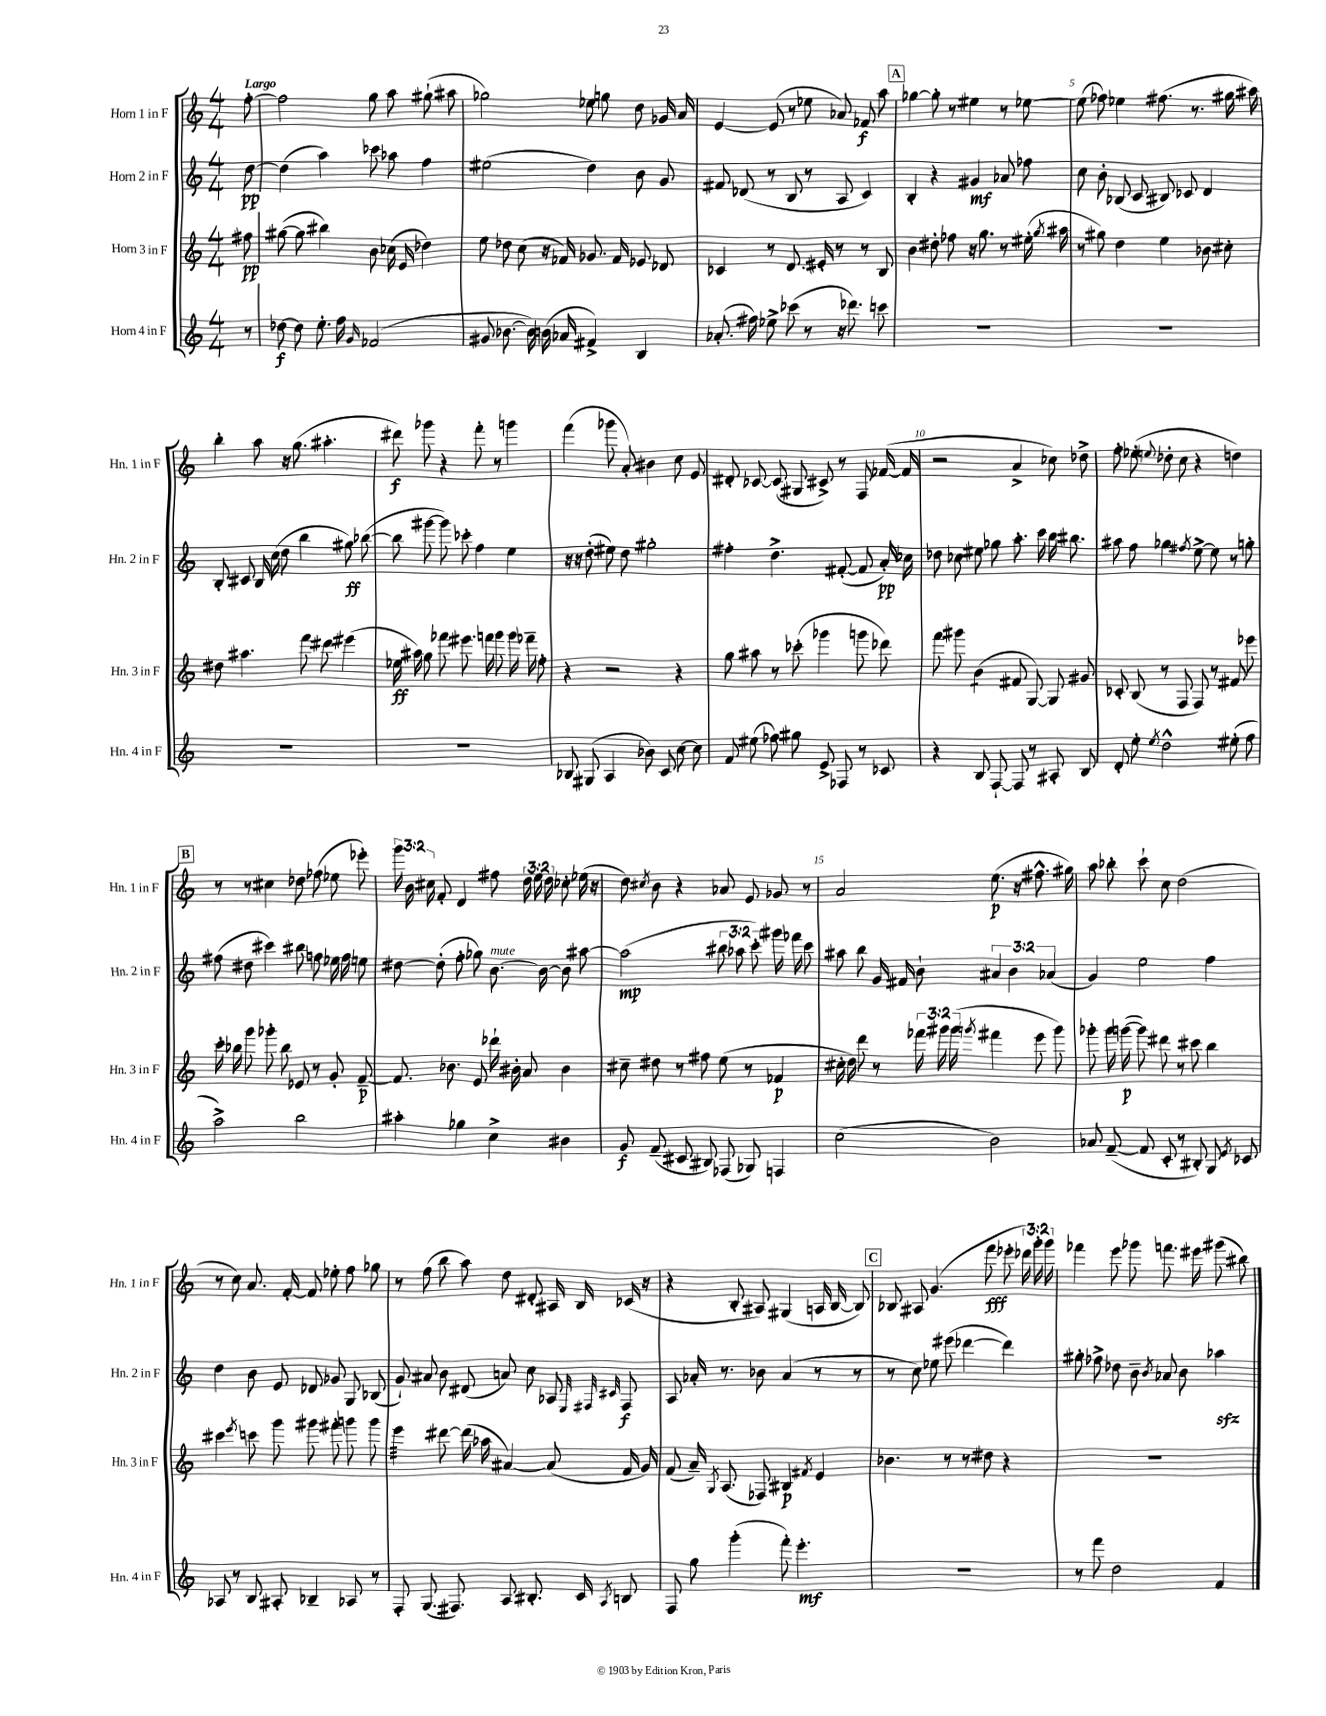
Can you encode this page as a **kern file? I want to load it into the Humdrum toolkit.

**kern	**kern	**kern	**kern
*staff4	*staff3	*staff2	*staff1
*clefG2	*clefG2	*clefG2	*clefG2
*k[]	*k[]	*k[]	*k[]
*M4/4	*M4/4	*M4/4	*M4/4
8r	8ff#	[8dd	[8ff'
=	=	=	=
[8dd-	([8gg#	(4dd]	2ff]
8dd-]	8gg#]	.	.
8.ee'	4bb#)	4aa)	.
16ff	.	.	.
16qqg	.	.	.
(2f-	8b	8ccc-	8gg
.	(16cc-	8aa-	8aa
.	16e	.	.
.	4dd-)	4ff	(8gg#`
.	.	.	8aa#
=	=	=	=
8g#	8ee	(2ee#	2gg-)
[8.b-	8dd-	.	.
.	(8cc	.	.
16b-])	.	.	.
(16b	16r	.	.
16a-	16f-)	.	.
4f#^)	8.g-	4dd)	8ee-
.	.	.	8gg
.	16f-	.	.
4B	8e-	8b	8dd
.	8d-	8g	16g-
.	.	.	16a
=	=	=	=
(8.a-'	4c-	8f#	[4e
.	.	(8d-	.
16ff#)	.	.	.
8ee-^	8r	8r	(8e]
(8ccc-	8.d	8B	8r
8r	.	8r	8ee-
.	16e#'	.	.
16r	8r	8A	8a-)
8.ddd-)	.	.	.
.	8r	4c)	8f-
8ccc	8B	.	8aa
=	=	=	=
1r	4b	4B'	[4gg-
.	8dd#'	4r	8gg-']
.	8ff-	.	8r
.	16r	4g#	4ee#
.	8.gg	.	.
.	8r	8a-	8r
.	(16ee#'	8ff-	[8ee-
.	8qgg	.	.
.	16aa#	.	.
=	=	=	=
1r	8r	8cc	(8ee-]
.	8gg#)	8b'	8ff-)
.	4dd	(8B-	4ee-
.	.	8c	.
.	4ee	8B#)	(8.ff#
.	.	8c-	.
.	.	.	8.r
.	8b-	4d	.
.	8cc#'	.	16gg#
.	.	.	16aa#)
=	=	=	=
1r	8dd#	8B'	4bb'
.	4.aa#	8c#	.
.	.	16B	8aa
.	.	(16cc	.
.	.	8dd	16r
.	.	.	(8.gg
.	8fff	4bb	.
.	8ddd#	.	4.aa#'
.	(4eee#	8gg#)	.
.	.	([8bb-	.
=	=	=	=
1r	16ee-	8bb-]	8ddd#)
.	16aa#)	.	.
.	8gg	[8ggg#	8ggg-
.	8fff-	8ggg#])	4r
.	8.eee#	8ccc-'	.
.	.	4ff	8fff'
.	16fff	.	.
.	8ggg	.	8r
.	16ggg	4ee	4ggg
.	16fff-~	.	.
.	8ff'	.	.
=	=	=	=
8B-	4r	16r	(4fff
.	.	16r	.
(8G#	.	(8dd'	.
4A	2r	8ee#)	8ggg-
.	.	8dd	8a')
8b-)	.	2gg#'	4b#
8c	.	.	.
[8cc	4r	.	8cc
8cc]	.	.	8e
=	=	=	=
8f	8gg	4ff#'	8d#'
(8ee#	8aa#	.	[8c-
8ff-)	8r	4.dd^	(8c-]
8gg#	(8ccc-'	.	8G#
8e^	4ggg-	.	8c#^)
8F-	.	([8f#'	8r
8r	8ggg	8f#]	8F
8c-	8ddd-)	16a')	([16f-
.	.	16cc-	16f-]
=	=	=	=
4r	8fff	8dd-	2r
.	8ggg#	8cc-	.
8B	(4b	8ee#	.
[8F`	.	8gg-	.
8F]	8f#	8.aa'	4a^
8r	[8G)	.	.
.	.	16ccc	.
8A#'	8G]	16bb	8cc-)
.	.	8.bb#	.
8B	8g#	.	8dd-^
=	=	=	=
8d'	8c-'	8aa#	8ff'
8ee'	(8B	8ff	(8ee-'
8qee	.	.	8qqee
2dd^^	8r	4gg-	8dd-'
.	8F	.	8cc
.	.	8qff#	.
.	8F)	[8ee^	4r
.	8r	8ee]	.
(8ee#'	8f#	8r	4dd)
8ff	8eee-	8gg'	.
=	=	=	=
2aa^)	16ccc'	(8ff#	8r
.	16bb-	.	.
.	8ggg	8dd#	8r
.	8ggg-'	4ccc#)	4cc#
.	8bb-	.	.
2bb	8e-	8bb#	8dd-
.	8r	8ff	(8ff-
.	8g'	16ee-	8ee-
.	.	16ff	.
.	[8f~	8ee	8eee-')
=	=	=	=
4aa#'	8.f]	[8dd#	24ggg
.	.	.	24b
.	.	.	24cc#
.	.	(8dd#']	8f'
.	8.b-	.	.
4gg-	.	8ff'	4d
.	8e	8gg-)	.
4cc^	16ddd-`	[8.b	8ff#
.	16b#'	.	.
.	8a	.	24dd
.	.	.	24ee
.	.	16b_	.
.	.	.	24dd
4b#	4b#	8b]	8cc-'
.	.	[8aa#	(16ee-
.	.	.	16r
=	=	=	=
8g	8cc#~	(2aa#]	8dd)
.	.	.	8qcc#
(8f~	8dd#	.	8b
8c#	8r	.	4r
8B#)	8ff#	.	.
(8F-	(8ee	12bb#	8a-
.	.	12aa-	.
8G-)	8r	.	8e
.	.	12ccc')	.
4F	4f-	16ggg#	8g-
.	.	16fff-	.
.	.	8ccc	8r
=	=	=	=
(2cc	16cc#'	8aa#	2a
.	16dd)	.	.
.	8ddd	8bb	.
.	8r	16g	.
.	.	16f#	.
.	24fff-	8b`	.
.	24ggg#	.	.
.	(24ggg#	.	.
.	8qggg	.	.
2b)	4fff#	6a#	(8.ee
.	.	6b	.
.	.	.	16r
.	8eee	.	8.ff#^^
.	.	(6a-	.
.	8ggg)	.	.
.	.	.	16gg#)
=	=	=	=
8a-	8ggg-'	4g)	8aa
([8f~	16ggg-	.	8bb-'
.	([16ggg	.	.
8f]	8ggg])	2ee	8ccc`
8c'	8ddd#	.	8cc
8r	8r	.	(2dd
8B#')	8ccc#	.	.
8G	4bb	4ff	.
8qe	.	.	.
8c-	.	.	.
=	=	=	=
8A-	4ccc#	4dd	8r
8r	.	.	8cc)
.	8qeee	.	.
8B	8ccc	8b	8.a
8A#'	8ggg	8e	.
.	.	.	[16f'
4B-~	8ggg#	8d-	8f]
.	8fff#'	8g-	8ee-'
8A-	8ggg	8G	8ff
8r	8ggg	(8B-	8gg-
=	=	=	=
8F'	4eee	8g`)	8r
(8.G	.	8a#	(8ff
.	[8ddd#	8b	8bb
8.F#)	.	.	.
.	(16ddd#]	(8d#	8aa)
.	16aa-	.	.
8A	[4a#)	8a)	8dd
8.B#'	.	8cc	8d#'
.	(8a#]	8A-	16A#
16c	.	.	16B
.	.	32qqE	.
.	.	32qqF#	.
8qA	.	32qqc#	.
8B	16f	8F#	(16c-
.	16g)	.	16r
=	=	=	=
8F	(8f	8A	4r
8gg	16a~)	16a-'	.
.	8qG	.	.
.	(8.A	8.r	.
(4ggg'	.	.	8B'
.	8F-)	8b-	8A#)
8fff')	4B#	(4a-	(4G#
4.eee'	.	.	.
.	8qf#	.	.
.	4e	8r	16A
.	.	.	[16B
.	.	8r	8B])
=	=	=	=
1r	4.b-	8r	8B-
.	.	8cc)	8A#
.	.	8ee-	(4.g
.	8r	(8eee#	.
.	8r	[4ddd-	.
.	8dd#	.	8fff
.	4r	4ddd-])	8eee-'
.	.	.	24ddd-)
.	.	.	24ggg'
.	.	.	24ggg
=	=	=	=
8r	1r	8gg#'	4fff-
8fff	.	8ff-^	.
2dd	.	8dd-	8eee
.	.	8b~	8ggg-
.	.	8qb	.
.	.	8a-	8.fff
.	.	8b	.
.	.	.	16eee#
4f	.	4aa-	(8ggg#
.	.	.	8bb#)
==	==	==	==
*-	*-	*-	*-
